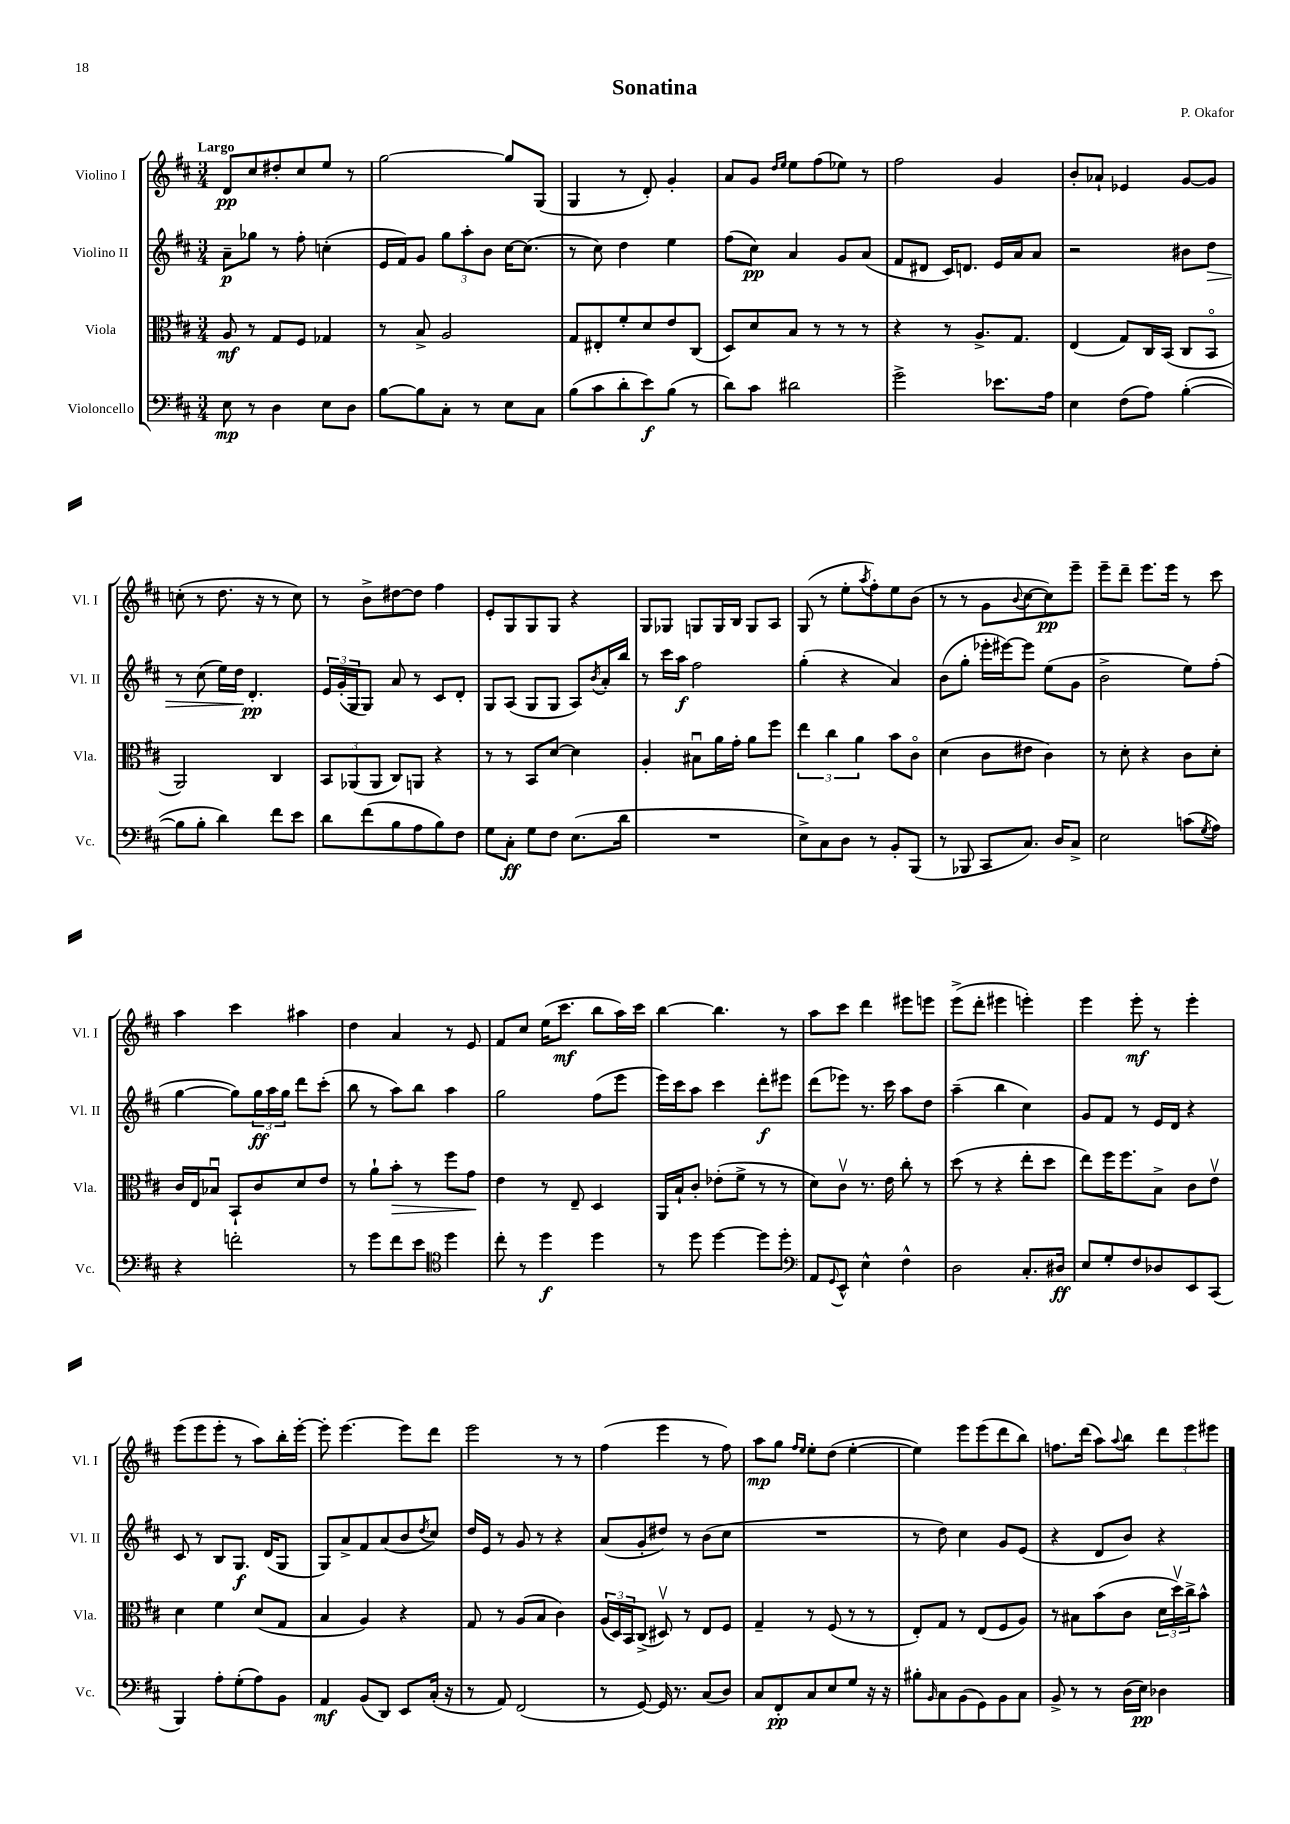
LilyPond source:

\header { title = "Sonatina" composer = "P. Okafor" }
<<
\new StaffGroup <<
\new Staff = "s0" \with { instrumentName = "Violino I" shortInstrumentName = "Vl. I" } {
    \clef treble \key d \major \numericTimeSignature \time 3/4 \tempo "Largo"
    d'8\pp cis''8 dis''8-. cis''8 e''8 r8 |
    g''2~ g''8 g8( |
    g4 r8 d'8-.) g'4-. |
    a'8 g'8 \grace { d''16 e''16 } e''8 fis''8( ees''8) r8 |
    fis''2 g'4 |
    b'8-. aes'8-! ees'4 g'8~ g'8 |
    c''8-.( r8 d''8. r16 r8 c''8) |
    r8 b'8-> dis''8~ dis''8 fis''4 |
    e'8-. g8 g8 g8 r4 |
    g8 ges8 g8 g16 b16 g8 a8 |
    g8( r8 e''8-. \acciaccatura { a''8 } fis''8-.) e''8 b'8( |
    r8 r8 g'8 \appoggiatura { b'8 } cis''8~ cis''8\pp) e'''8-- |
    e'''8-- d'''8-- e'''8. e'''16 r8 cis'''8 |
    a''4 cis'''4 ais''4 |
    d''4 a'4 r8 e'8 |
    fis'8 cis''8 e''16( cis'''8.\mf b''8 a''16) cis'''16 |
    b''4~ b''4. r8 |
    a''8 cis'''8 d'''4 eis'''8 e'''8 |
    e'''8->( d'''8-. eis'''4 e'''4-.) |
    e'''4 e'''8-.\mf r8 e'''4-. |
    e'''8( e'''8 e'''8-. r8 a''8) b''16-. e'''16~-. |
    e'''8-. e'''4.~ e'''8 d'''8 |
    e'''2 r8 r8 |
    fis''4( e'''4 r8 fis''8) |
    a''8\mp g''8 \grace { fis''16 e''16 } e''8-. d''8( e''4~-. |
    e''4) e'''8 e'''8( d'''8 b''8) |
    f''8. d'''16( a''8) \appoggiatura { a''8 } b''8 \tuplet 3/2 { d'''8 e'''8 eis'''8 } \bar "|." |
}
\new Staff = "s1" \with { instrumentName = "Violino II" shortInstrumentName = "Vl. II" } {
    \clef treble \key d \major \numericTimeSignature \time 3/4
    a'8--\p ges''8 r8 fis''8-. c''4-.( |
    e'16 fis'16) g'8 \tuplet 3/2 { g''8 a''8-. b'8 } cis''16~ cis''8.( |
    r8 cis''8) d''4 e''4 |
    fis''8( cis''8\pp) a'4 g'8 a'8( |
    fis'8 dis'8 cis'16) d'8. e'16 a'16 a'8 |
    r2 bis'8 d''8\> |
    r8 cis''8( e''16) d''16\! d'4.-.\pp |
    \tuplet 3/2 { e'16 g'16-.( g16 } g8) a'8 r8 cis'8 d'8-. |
    g8 a8( g8 g8 a8) \acciaccatura { b'8 } a'16-. b''16 |
    r8 cis'''16 a''16\f fis''2 |
    g''4-.( r4 a'4) |
    b'8( g''8-. ees'''16-. eis'''16~) eis'''8 e''8( g'8 |
    b'2-> e''8) fis''8-.( |
    g''4~ g''8) \tuplet 3/2 { g''16\ff a''16 g''16 } d'''8 cis'''8-.( |
    b''8 r8 a''8) b''8 a''4 |
    g''2 fis''8( e'''8 |
    e'''16) cis'''16 a''8 cis'''4 d'''8-.\f eis'''8 |
    d'''8( ees'''8) r8. cis'''16 a''8 d''8 |
    a''4--( b''4 cis''4) |
    g'8 fis'8 r8 e'16 d'16 r4 |
    cis'8 r8 b8 g8.\f d'16( g8 |
    g8) a'8-> fis'8 a'8( b'8 \acciaccatura { d''8 } cis''8) |
    d''16 e'16 r8 g'8 r8 r4 |
    a'8( g'8-. dis''8) r8 b'8( cis''8 |
    R2. |
    r8 d''8) cis''4 g'8 e'8( |
    r4 d'8 b'8) r4 \bar "|." |
}
\new Staff = "s2" \with { instrumentName = "Viola" shortInstrumentName = "Vla." } {
    \clef alto \key d \major \numericTimeSignature \time 3/4
    a8\mf r8 g8 fis8 ges4 |
    r8 b8-> a2 |
    g8 eis8-. fis'8-. d'8 e'8 cis8( |
    d8) d'8 b8 r8 r8 r8 |
    r4 r8 a8.-> g8. |
    e4( g8) cis16 b,16( cis8 b,8\flageolet |
    a,2) cis4 |
    \tuplet 3/2 { b,8 aes,8( aes,8 } cis8) a,8 r4 |
    r8 r8 b,8 d'8~ d'4 |
    a4-. bis8\downbow a'16 g'16-. a'8 fis''8 |
    \tuplet 3/2 { e''4 cis''4 a'4 } b'8 cis'8\flageolet |
    d'4( cis'8 eis'8 cis'4) |
    r8 d'8-. r4 cis'8 d'8-. |
    cis'16 e16 bes8\downbow b,8-! cis'8 d'8 e'8 |
    r8 a'8-! b'8-.\> r8 fis''8 g'8\! |
    e'4 r8 e8-- d4 |
    a,16 b16-! cis'8-. ees'8-.( fis'8-> r8 r8 |
    d'8) cis'8\upbow r8. e'16 cis''8-. r8 |
    d''8( r8 r4 e''8-. d''8 |
    e''8) fis''16 fis''8. b8-> cis'8 e'8\upbow |
    d'4 fis'4 d'8( g8 |
    b4 a4) r4 |
    g8 r8 a8( b8 cis'4) |
    \tuplet 3/2 { a16( d16) b,16 } cis8->( dis8\upbow) r8 e8 fis8 |
    g4-- r8 fis8( r8 r8 |
    e8-.) g8 r8 e8( fis8 a8) |
    r8 bis8 b'8( cis'8 \tuplet 3/2 { d'16 d''16\upbow) cis''16-> } b'8-^ \bar "|." |
}
\new Staff = "s3" \with { instrumentName = "Violoncello" shortInstrumentName = "Vc." } {
    \clef bass \key d \major \numericTimeSignature \time 3/4
    e8\mp r8 d4 e8 d8 |
    b8~ b8 cis8-. r8 e8 cis8 |
    b8( cis'8 d'8-. e'8\f) b8( r8 |
    d'8) cis'8 dis'2 |
    g'2-> ees'8. a16 |
    e4 fis8( a8) b4~-.( |
    b8 b8-. d'4) fis'8 e'8 |
    d'8 fis'8( b8 a8 b8) fis8 |
    g8 cis8-.\ff g8 fis8 e8.( d'16 |
    R2. |
    e8->) cis8 d8 r8 b,8-. b,,8( |
    r8 bes,,8 cis,8 cis8.) d16 cis8-> |
    e2 c'8( \acciaccatura { g8 } a8) |
    r4 f'2-. |
    r8 g'8 fis'8 e'8 \clef tenor d''4 |
    cis''8-. r8 d''4\f d''4 |
    r8 d''8 d''4~ d''8 d''8-. |
    \clef bass a,8 \appoggiatura { g,8 } e,8-^ e4-^ fis4-^ |
    d2 cis8.-. dis16\ff |
    e8 g8-. fis8 des8 e,8 cis,8( |
    b,,4) a8-. g8-.( a8) b,8 |
    a,4\mf b,8( d,8) e,8 cis16-.( r16 |
    r8 a,8) fis,2( |
    r8 g,8~) g,16 r8. cis8( d8) |
    cis8 fis,8-.\pp cis8 e8 g8 r16 r16 |
    bis8-. \grace { b,16 } cis8 b,8( g,8) b,8 cis8 |
    b,8-> r8 r8 d16( e16\pp) des4 \bar "|." |
}
>>
>>
\layout { \context { \Score \remove "Bar_number_engraver" } }
